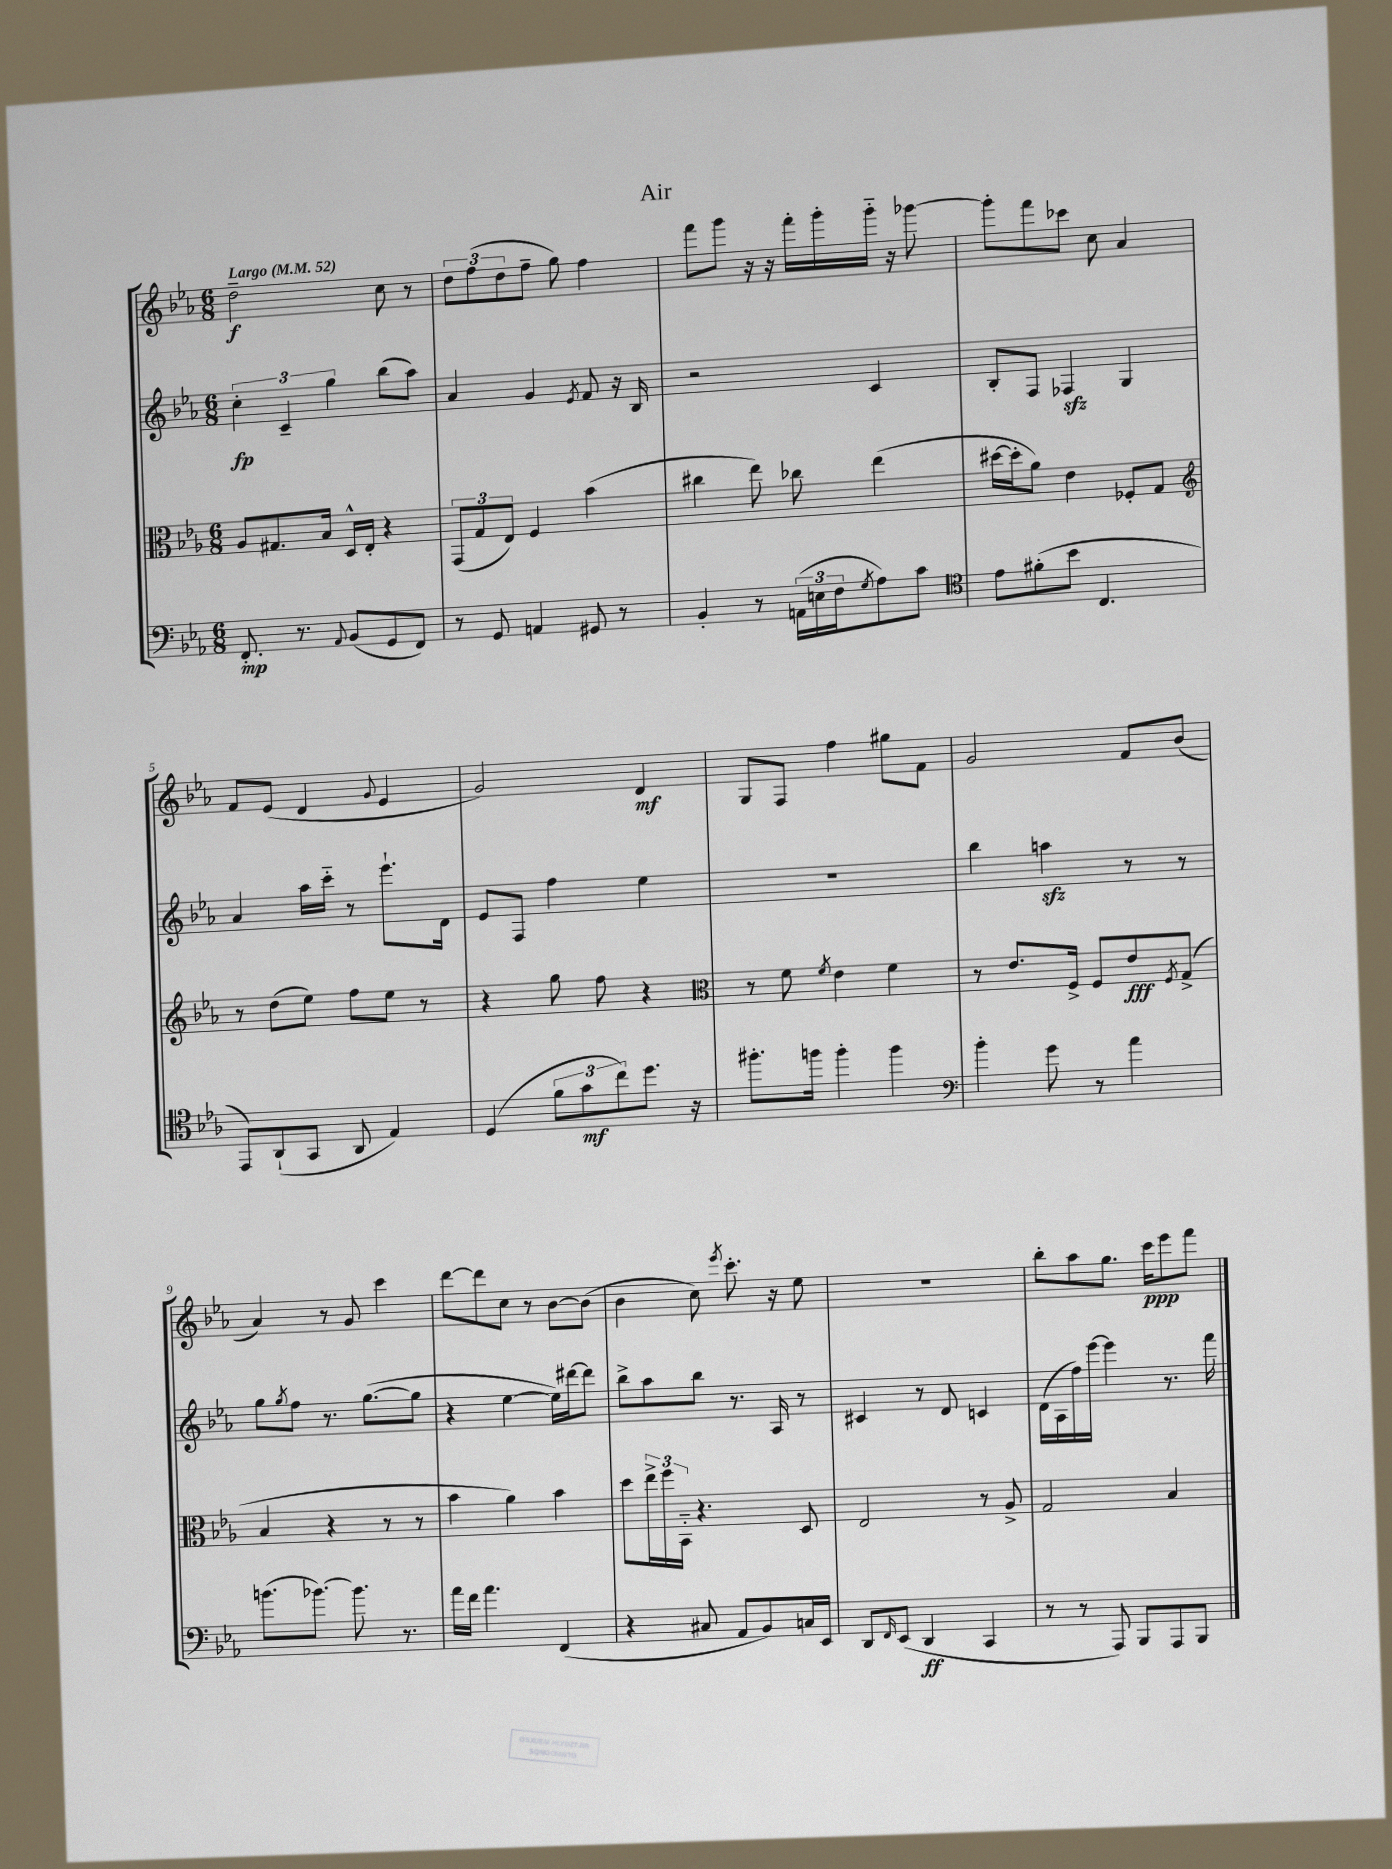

**kern	**kern	**kern	**kern
*staff4	*staff3	*staff2	*staff1
*clefF4	*clefC3	*clefG2	*clefG2
*k[b-e-a-]	*k[b-e-a-]	*k[b-e-a-]	*k[b-e-a-]
*M6/8	*M6/8	*M6/8	*M6/8
*MM52	*MM52	*MM52	*MM52
8.FF'	8A-	6cc'	2dd~
.	8.G#	.	.
.	.	6c~	.
8.r	.	.	.
.	16B-	.	.
.	.	6gg	.
8qqAA-	.	.	.
(8BB-	16D^^	.	.
.	16E-'	.	.
8GG	4r	(8bb-	8cc
8FF)	.	8aa-)	8r
=	=	=	=
8r	(12GG	4a-	12dd
.	12G	.	(12ff
8GG	.	.	.
.	12E-)	.	12dd
4AA	4F	4g	8ff~
.	.	.	8gg)
.	.	8qe-	.
8GG#	(4b-	8f	4ff
8r	.	16r	.
.	.	16B-	.
=	=	=	=
4BB-'	4cc#	2r	8fff
.	.	.	8ggg
8r	8ee-)	.	16r
.	.	.	16r
(24AA	8cc-	.	16fff'
24E	.	.	.
.	.	.	16ggg'
24F	.	.	.
8qG	.	.	.
8A-)	(4ee-	4c	16ggg'~
.	.	.	16r
8c	.	.	[8ggg-
=	=	=	=
*clefC4	*	*	*
8e-	[16dd#	8B-'	8ggg-']
.	16dd#']	.	.
(8f#'	8a-)	8F	8fff
8b-	4e-	4F-	8ccc-
4.C	.	.	8cc
.	8F-'	4G	4a-
.	8G	.	.
=	=	=	=
*	*clefG2	*	*
8EE-)	8r	4a-	8f
(8AA-`	(8dd	.	(8e-
8GG	8ee-)	16aa-	4d
.	.	16ccc'~	.
8AA-	8ff	8r	.
.	.	.	8qqg
4E-)	8ee-	8.eee-`	4e-
.	8r	.	.
.	.	16d	.
=	=	=	=
(4D	4r	8e-	2g)
.	.	8F	.
12f	8gg	4ff	.
12g	.	.	.
.	8ff	.	.
12cc)	.	.	.
8.dd	4r	4ee-	4d
16r	.	.	.
=	=	=	=
*	*clefC3	*	*
8.ff#'	8r	2.r	8G
.	8f	.	8F
16ff	.	.	.
.	8qf	.	.
4ff'	4e-	.	4ff
4ff	4f	.	8gg#
.	.	.	8f
=	=	=	=
*clefF4	*	*	*
4b-'	8r	4bb-	2g
.	8.e-	.	.
8g	.	4aa	.
.	16F^	.	.
8r	8F	.	.
4a-	8e-	8r	8f
.	8qF	.	.
.	(8G^	8r	(8b-
=	=	=	=
(8.b	4B-	8gg	4a-)
.	.	8qgg	.
.	.	8ff	.
[8.b-)	.	.	.
.	4r	8.r	8r
8.b-]	.	.	8g
.	.	([8.gg	.
.	8r	.	4ccc
8.r	.	.	.
.	8r	8gg]	.
=	=	=	=
16a-	4b-	4r	[8ddd
16f	.	.	.
4.a-	.	.	8ddd]
.	4a-)	[4ee-	8cc
.	.	.	8r
(4FF	4b-	16ee-])	[8b-
.	.	[16ddd#	.
.	.	8ddd#]	(8b-]
=	=	=	=
4r	8dd	8bb-^	4b-
.	24ee-^	8aa-	.
.	24ff	.	.
.	24BB-'~	.	.
8C#	4.r	8bb-	8cc)
.	.	.	8qeee-
8AA-	.	8.r	8.ccc'
8BB-)	.	.	.
.	.	16A-	16r
16C	8D	8r	8ee-
16EE-	.	.	.
=	=	=	=
8DD	2E-	4c#	2.r
16qqFF	.	.	.
(8EE-	.	.	.
4DD	.	8r	.
.	.	8d	.
4CC	8r	4c	.
.	8A-^	.	.
=	=	=	=
8r	2G	(16d	8bb-'
.	.	16A-	.
8r	.	16ff)	8aa-
.	.	[16eee-	.
8AAA-)	.	4eee-]	8.gg
8BBB-	.	.	.
.	.	.	16ccc
8AAA-	4B-	8.r	8eee-
8BBB-	.	.	8fff
.	.	16fff	.
==	==	==	==
*-	*-	*-	*-
